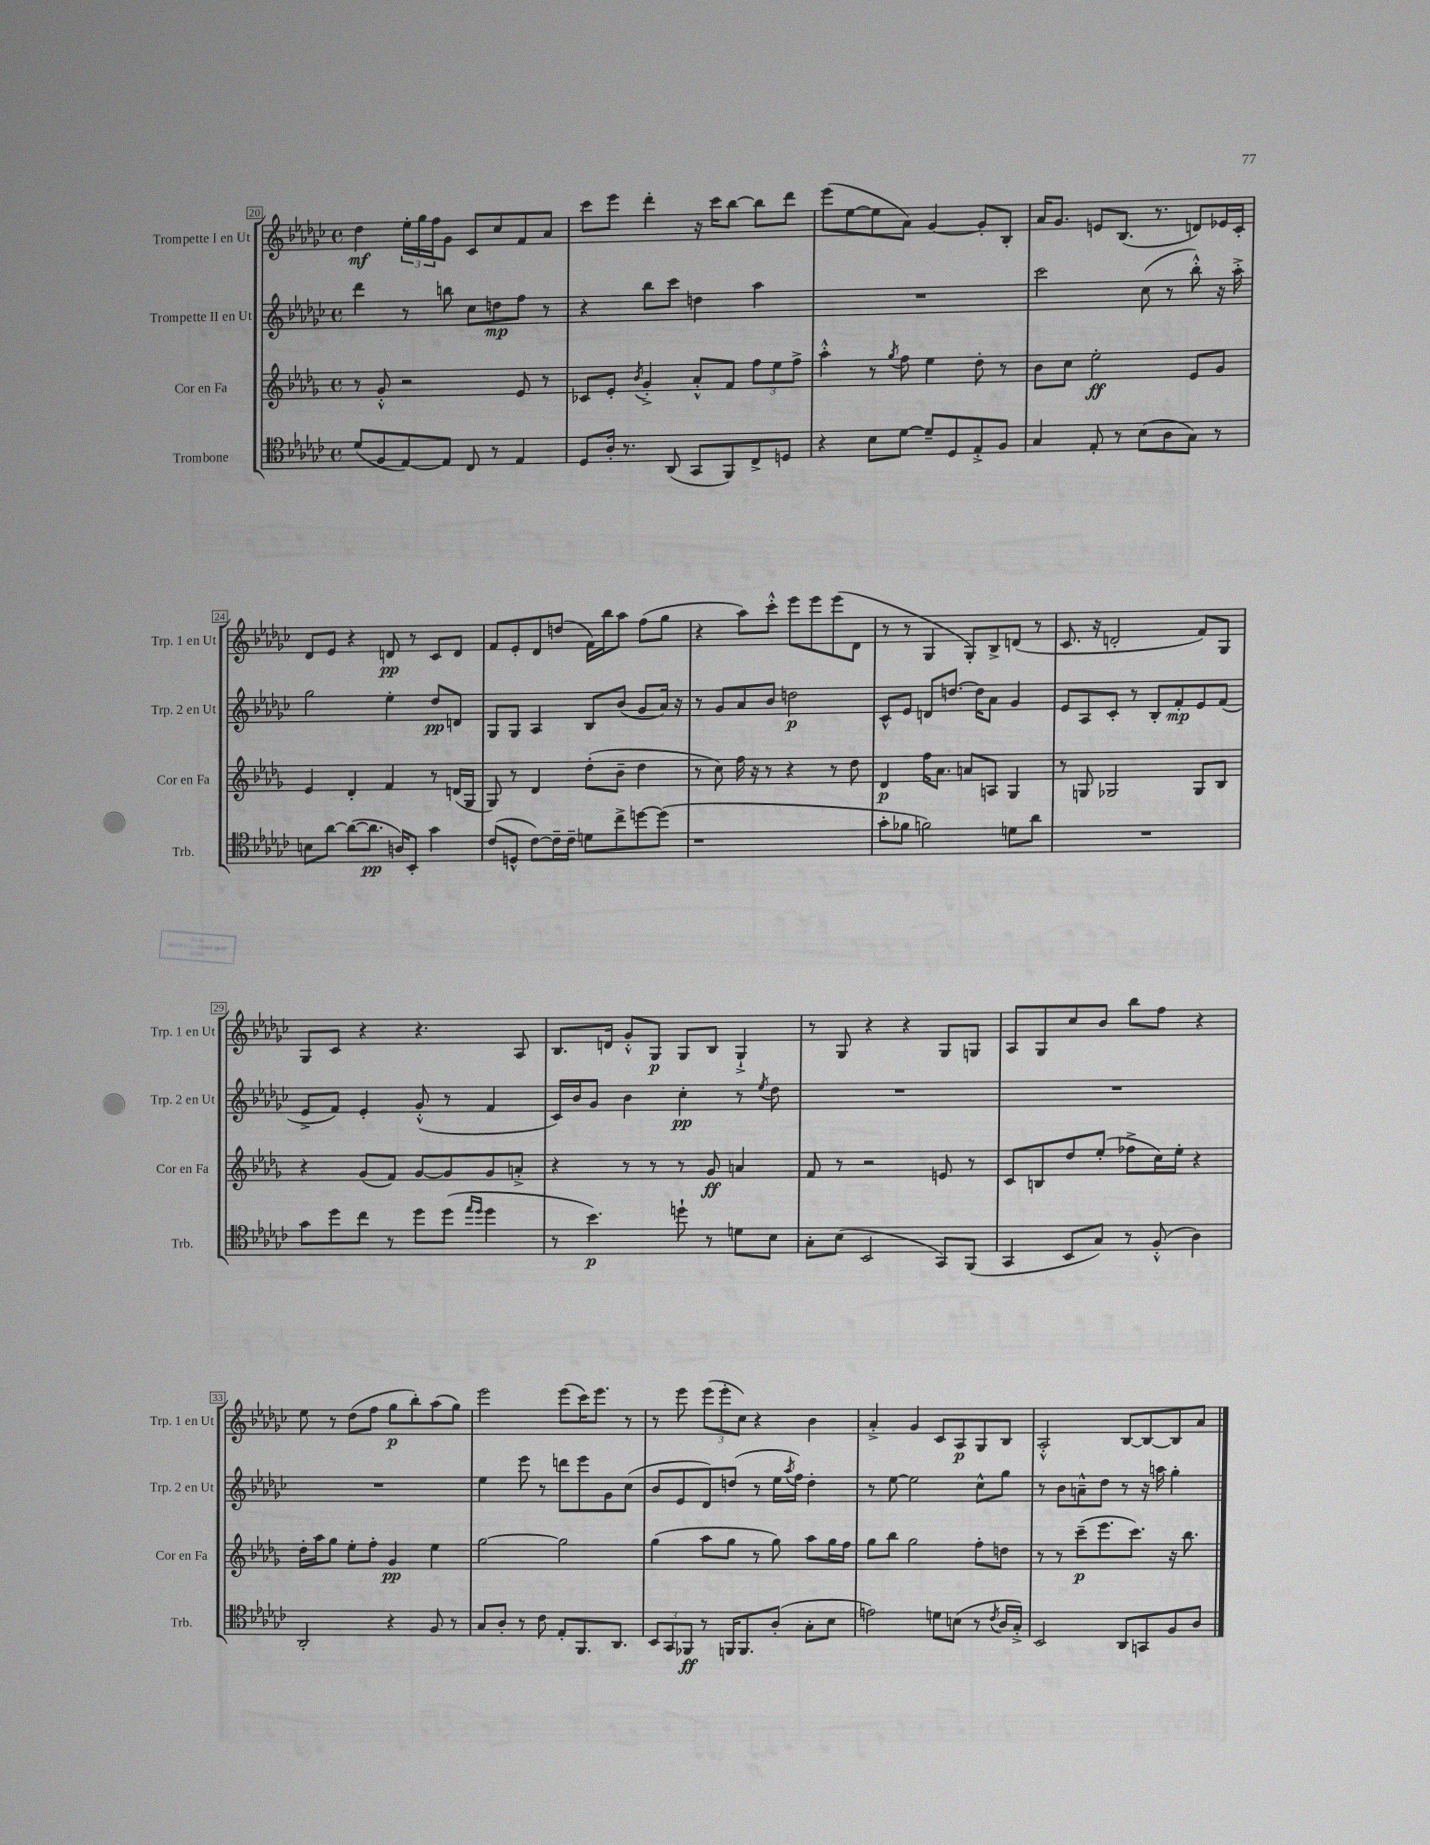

**kern	**dynam	**kern	**dynam	**kern	**dynam	**kern	**dynam
*part4	*part4	*part3	*part3	*part2	*part2	*part1	*part1
*staff4	*staff4	*staff3	*staff3	*staff2	*staff2	*staff1	*staff1
*I"Trombone	*	*I"Cor en Fa	*	*I"Trompette II en Ut	*	*I"Trompette I en Ut	*
*I'Trb.	*	*I'Cor en Fa	*	*I'Trp. 2 en Ut	*	*I'Trp. 1 en Ut	*
*clefC4	*	*clefG2	*	*clefG2	*	*clefG2	*
*k[b-e-a-d-g-c-]	*	*k[b-e-a-d-g-]	*	*k[b-e-a-d-g-c-]	*	*k[b-e-a-d-g-c-]	*
*M4/4	*	*M4/4	*	*M4/4	*	*M4/4	*
*met(c)	*	*met(c)	*	*met(c)	*	*met(c)	*
=20	=20	=20	=20	=20	=20	=20	=20
(8d-/L	.	8r	.	4ddd-\	.	4dd-\	mf
8F/	.	8g-'^^/	.	.	.	.	.
[8E-/)	.	2r	.	8r	.	24ee-'\LL	.
.	.	.	.	.	.	24gg-\	.
.	.	.	.	.	.	24ff\J	.
8E-/J]	.	.	.	8bbn\	.	8g-\J	.
8C-/	.	.	.	8cc-\L	.	8c-/L	.
8r	.	.	.	8ddn\	mp	8cc-/	.
4E-/	.	8e-/	.	8ff\J	.	8f/	.
.	.	8r	.	8r	.	8a-/J	.
=21	=21	=21	=21	=21	=21	=21	=21
8D-/L	.	8c-X/L	.	4r	.	8ccc-\L	.
16A-'/Jk	.	8e-'/J	.	.	.	8eee-\J	.
8.r	.	.	.	.	.	.	.
.	.	8qb-/	.	.	.	.	.
.	.	4g-'^/	.	8bb-\L	.	4ddd-'\	.
(8AA-/	.	.	.	8ccc-\J	.	.	.
8GG-/L	.	8a-'^^/L	.	4ddn\	.	16r	.
.	.	.	.	.	.	16ccc-\KL	.
8FF/)	.	8f/J	.	.	.	[8bb-\J	.
8C-^/	.	12ff\L	.	4aa-\	.	8bb-\L]	.
.	.	12ee-\	.	.	.	.	.
8Dn/J	.	.	.	.	.	8ddd-\J	.
.	.	12ff^\J	.	.	.	.	.
=22	=22	=22	=22	=22	=22	=22	=22
4r	.	4aa-'^^\	.	1r	.	(8eee-\L	.
.	.	.	.	.	.	[8ee-\	.
8B-\L	.	8r	.	.	.	8ee-\]	.
.	.	8qgg-/	.	.	.	.	.
[8d-\J	.	8ff\	.	.	.	8a-\J)	.
8d-~/L]	.	4ee-\	.	.	.	[4g-/	.
8D-/	.	.	.	.	.	.	.
8E-'^/	.	8dd-'\	.	.	.	8g-'/L]	.
8F/J	.	8r	.	.	.	8B-'/J	.
=23	=23	=23	=23	=23	=23	=23	=23
4G-/	.	8b-\L	.	2ccc-\	.	16a-/KL	.
.	.	.	.	.	.	8.g-/J	.
.	.	8cc\J	.	.	.	.	.
8E-'/	.	2ee-'\	ff	.	.	8en/L	.
8r	.	.	.	.	.	(8.B-/J	.
(8B-\L	.	.	.	(8cc-\	.	.	.
.	.	.	.	.	.	8.r	.
8A-\	.	.	.	8r	.	.	.
8G-\J)	.	8e-/L	.	8bb-'^^\)	.	8dn/L)	.
8r	.	8g-/J	.	16r	.	16e-X/L	.
.	.	.	.	16aa-'^\	.	16c-'/JJ	.
!!LO:LB:g=z
=24	=24	=24	=24	=24	=24	=24	=24
8Bn\L	.	4e-/	.	2gg-\	.	8d-/L	.
[8a-\J	.	.	.	.	.	8e-/J	.
(8a-\L_	.	4d-'/	.	.	.	4r	.
8.a-\J]	pp	.	.	.	.	.	.
.	.	4f/	.	4ee-'\	.	8dn/	pp
16An/KL)	.	.	.	.	.	.	.
8BB-'/J	.	.	.	.	.	8r	.
4g-\	.	8r	.	8dd-/L	pp	8c-/L	.
.	.	(16dn/LL	.	8dn/J	.	8d/J	.
.	.	16G-/JJ	.	.	.	.	.
=25	=25	=25	=25	=25	=25	=25	=25
(8c-/L	.	8G-/)	.	8G-/L	.	8f/L	.
8Dn^^/J	.	8r	.	8G-/J	.	8e-'/	.
[8c-\L)	.	4d-/	.	4A-/	.	8d-/	.
16c-~\L]	.	.	.	.	.	(8ddn/J	.
16c-~\JJ	.	.	.	.	.	.	.
8dn\L	.	(8dd-'\L	.	8B-/L	.	16f\LL)	.
.	.	.	.	.	.	16bb-\J	.
8cc-^\	.	8b-~\J	.	(8b-/J	.	8aa-\J	.
[8ddn\	.	4dd-\	.	8g-/L	.	(8ff\L	.
(8dd\J]	.	.	.	16a-/Jk)	.	8gg-\J	.
.	.	.	.	16r	.	.	.
=26	=26	=26	=26	=26	=26	=26	=26
1r	.	8r	.	8r	.	4r	.
.	.	8cc\)	.	8g-/L	.	.	.
.	.	16ff\	.	8a-/	.	8aa-\L)	.
.	.	16r	.	.	.	.	.
.	.	8r	.	8b-/J	.	8ccc-'^^\J	.
.	.	4r	.	2ddn\	p	8eee-\L	.
.	.	.	.	.	.	8eee-\	.
.	.	8r	.	.	.	(8eee-\	.
.	.	8dd-\	.	.	.	8d-\J	.
=27	=27	=27	=27	=27	=27	=27	=27
8g-'\L	.	4d-/	p	8c-^^/L	.	8r	.
8f-X\J	.	.	.	8e-/J	.	8r	.
2fn\)	.	16ff\KL	.	8dn/L	.	4G-/	.
.	.	8.a-\J	.	.	.	.	.
.	.	.	.	[8.ddn/J	.	.	.
.	.	8an/L	.	.	.	8G-'/L)	.
.	.	.	.	16dd\KL]	.	.	.
.	.	8An/J	.	8a-\J	.	8B-^/	.
8dn\L	.	4G-/	.	4g-/	.	(8dn/J	.
8a-\J	.	.	.	.	.	8r	.
=28	=28	=28	=28	=28	=28	=28	=28
1r	.	8r	.	8e-/L	.	8.c-/	.
.	.	8Gn/	.	8A-/	.	.	.
.	.	.	.	.	.	16r	.
.	.	2G-X/	.	8c-'/J	.	2dn'/	.
.	.	.	.	8r	.	.	.
.	.	.	.	8B-'/L	.	.	.
.	.	.	.	8f'/	mp	.	.
.	.	8G-/L	.	8e-/	.	8f/L)	.
.	.	8B-/J	.	(8f/J	.	8G-/J	.
!!LO:LB:g=z
=29	=29	=29	=29	=29	=29	=29	=29
8g-\L	.	4r	.	8e-^/L	.	8G-/L	.
8dd-\	.	.	.	8f/J)	.	8c-/J	.
8cc-\J	.	(8g-/L	.	4e-'/	.	4r	.
8r	.	8f/J)	.	.	.	.	.
8dd-\L	.	[8g-/L	.	(8g-'^^/	.	4.r	.
(8dd-\J	.	8g-/]	.	8r	.	.	.
16qqee-/LL	.	.	.	.	.	.	.
16qqdd-/JJ	.	.	.	.	.	.	.
4dd-\	.	8g-/	.	4f/	.	.	.
.	.	8an'^/J	.	.	.	8A-/	.
=30	=30	=30	=30	=30	=30	=30	=30
8r	.	4r	.	16c-/LL)	.	8.B-/L	.
.	.	.	.	16b-/J	.	.	.
4.b-\)	p	.	.	8g-/J	.	.	.
.	.	.	.	.	.	16dn/Jk	.
.	.	8r	.	4b-\	.	8g-'^^/L	.
.	.	8r	.	.	.	8G-/J	p
8ddn`\	.	8r	.	4cc-'\	pp	8G-/L	.
8r	.	8g-/	ff	.	.	8B-/J	.
8dn\L	.	4an/	.	8r	.	4G-`^/	.
.	.	.	.	8qee-/	.	.	.
8B-\J	.	.	.	8dd-\	.	.	.
=31	=31	=31	=31	=31	=31	=31	=31
8G-'\L	.	8f/	.	1r	.	8r	.
(8B-\J	.	8r	.	.	.	8G-/	.
2BB-/	.	2r	.	.	.	4r	.
.	.	.	.	.	.	4r	.
8GG-/L)	.	8en/	.	.	.	8G-/L	.
(8FF/J	.	8r	.	.	.	8Gn/J	.
=32	=32	=32	=32	=32	=32	=32	=32
4GG-/	.	8c/L	.	1r	.	8A-/L	.
.	.	8Bn/	.	.	.	8G-/	.
8BB-/L	.	8dd-/	.	.	.	8cc-/	.
8G-/J)	.	(8ee-'/J	.	.	.	8b-/J	.
8r	.	8ff-X^\L	.	.	.	8bb-\L	.
(8F'^^/	.	16cc\L)	.	.	.	8ff\J	.
.	.	16ee-'\JJ	.	.	.	.	.
4A-\)	.	4r	.	.	.	4r	.
!!LO:LB:g=z
=33	=33	=33	=33	=33	=33	=33	=33
2AA-'/	.	16dd-'\LL	.	1r	.	8ee-\	.
.	.	16aa-\J	.	.	.	.	.
.	.	8gg-\J	.	.	.	8r	.
.	.	8ee-'\L	.	.	.	(8dd-\L	.
.	.	8ff'\J	.	.	.	8ff\J	.
4r	.	4g-/	pp	.	.	8gg-\L	p
.	.	.	.	.	.	8bb-'\)	.
8F/	.	4ee-\	.	.	.	(8aa-\	.
8r	.	.	.	.	.	8gg-\J)	.
=34	=34	=34	=34	=34	=34	=34	=34
8G-/L	.	[2gg-\	.	4ee-\	.	2eee-\	.
8A-'/J	.	.	.	.	.	.	.
8r	.	.	.	8eee-\	.	.	.
8c-\	.	.	.	8r	.	.	.
8E-'/L	.	2gg-\]	.	8dddn\L	.	(8eee-\L	.
8.FF/	.	.	.	8eee-\	.	16ccc-\K)	.
.	.	.	.	.	.	8.eee-\J	.
.	.	.	.	8g-\	.	.	.
8.AA-/J	.	.	.	.	.	.	.
.	.	.	.	(8cc-\J	.	8r	.
=35	=35	=35	=35	=35	=35	=35	=35
12BB-/L	.	(4gg-\	.	8b-/L	.	8r	.
12GG-/	.	.	.	.	.	.	.
.	.	.	.	8e-/	.	8eee-\	.
12FF-X/J	ff	.	.	.	.	.	.
8r	.	8aa-\L	.	8d-/)	.	(12eee-\L	.
.	.	.	.	.	.	12eee-'\	.
16FFn/KL	.	8gg-\J	.	(8ddn/J	.	.	.
.	.	.	.	.	.	12cc-\J)	.
8.FF/	.	.	.	.	.	.	.
.	.	8r	.	8r	.	4r	.
(8A-'/J	.	8gg-\)	.	16ee-\LL	.	.	.
.	.	.	.	8qaa-/	.	.	.
.	.	.	.	16ff\JJ)	.	.	.
8G-'\L	.	8aa-\L	.	4dd'\	.	4b-\	.
8B-\J	.	16gg-\L	.	.	.	.	.
.	.	16ff\JJ	.	.	.	.	.
=36	=36	=36	=36	=36	=36	=36	=36
2en\)	.	8gg-\L	.	8r	.	4a-'^/	.
.	.	8bb-\J	.	[8ee-\	.	.	.
.	.	2gg-\	.	2ee-\]	.	4g-/	.
8dn\L	.	.	.	.	.	8c-/L	.
(8Bn\J	.	.	.	.	.	8A-/	p
8r	.	8ff'\L	.	8cc-^^\L	.	8G-/	.
8qc-/	.	.	.	.	.	.	.
16A-/LL	.	8ddn\J	.	8gg-\J	.	8B-/J	.
16G-'^/JJ)	.	.	.	.	.	.	.
=37	=37	=37	=37	=37	=37	=37	=37
2BB-/	.	8r	.	8r	.	2A-'^^/	.
.	.	8r	.	8b-\L	.	.	.
.	.	(8ccc~\L	p	8an~^^\	.	.	.
.	.	8.eee-\	.	8dd-\J	.	.	.
8AA-/L	.	.	.	8r	.	[8B-/L	.
.	.	8.ccc\J)	.	.	.	.	.
8GGn/	.	.	.	16r	.	8B-/_	.
.	.	.	.	16aan\	.	.	.
8F/	.	16r	.	4gg-'\	.	8B-/]	.
.	.	8.bb-\	.	.	.	.	.
8A-/J	.	.	.	.	.	8a-/J	.
==	==	==	==	==	==	==	==
*-	*-	*-	*-	*-	*-	*-	*-
